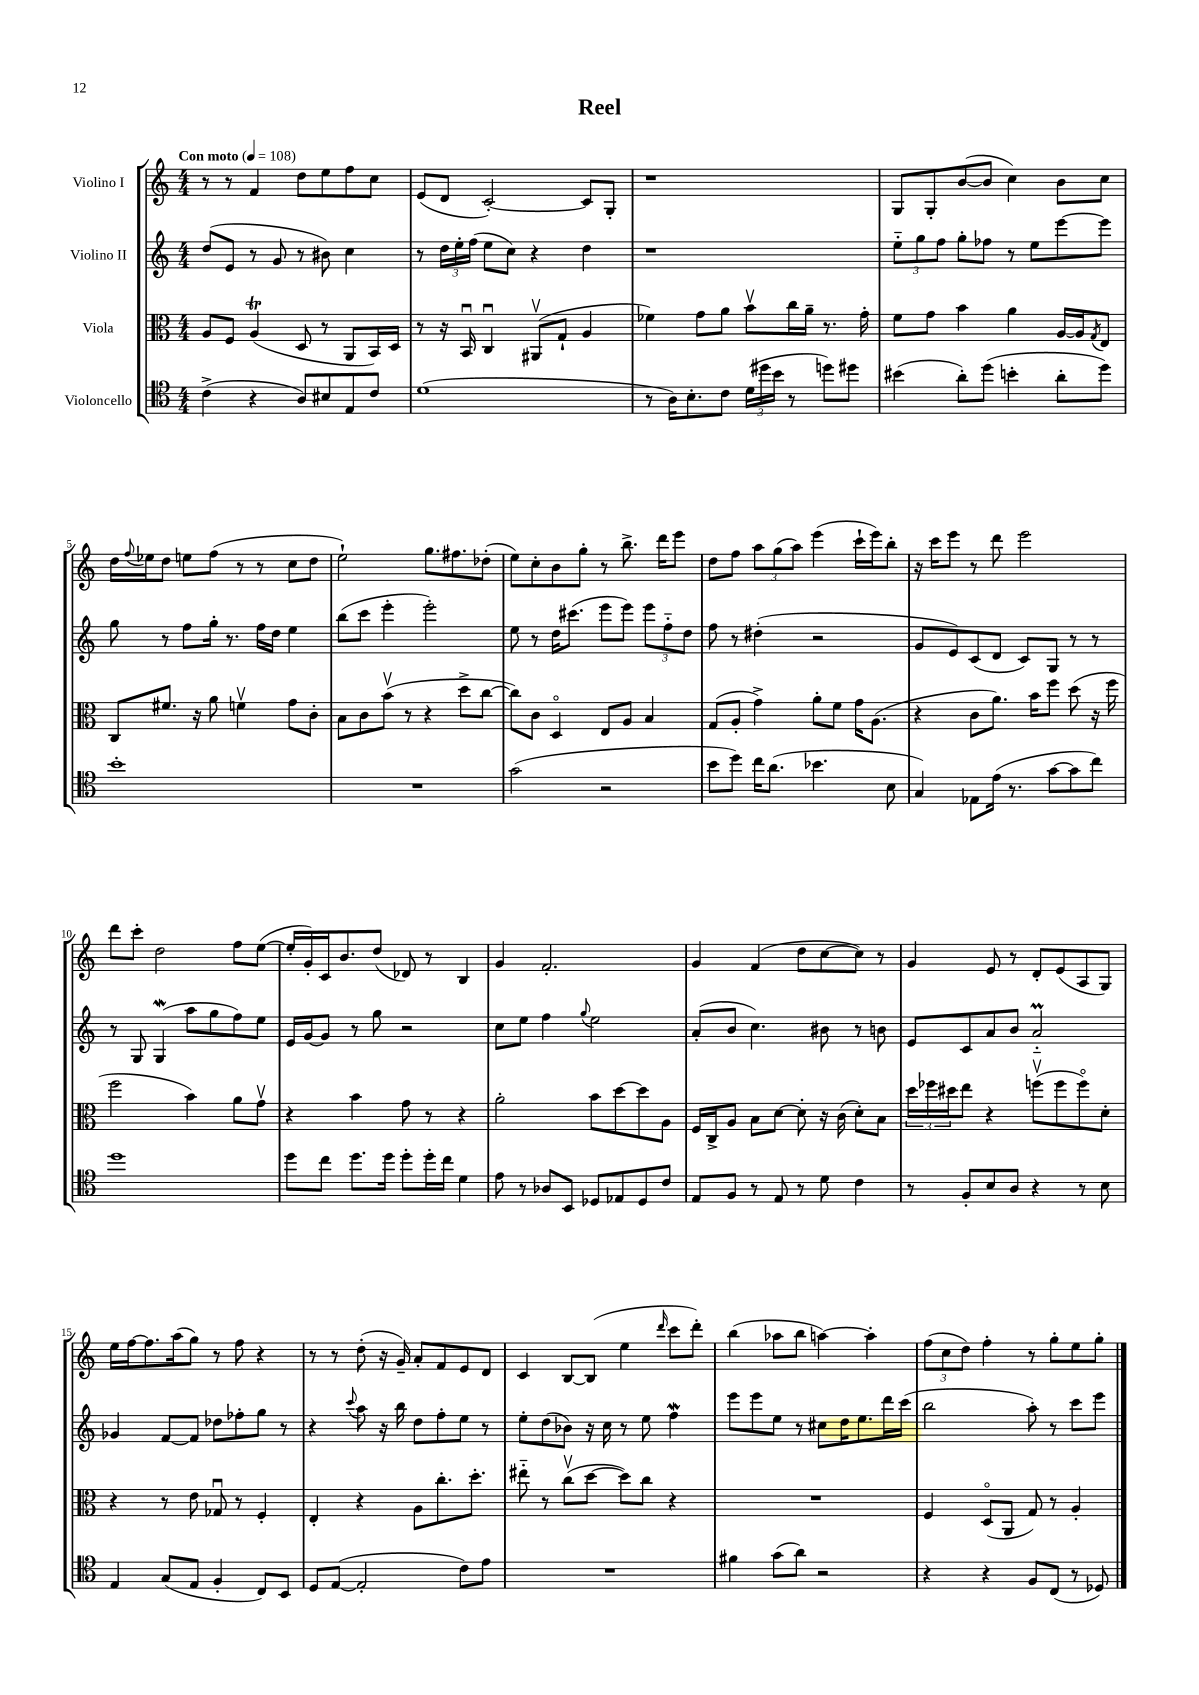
\header { title = "Reel" }
<<
\new StaffGroup <<
\new Staff = "s0" \with { instrumentName = "Violino I" } {
    \clef treble \key c \major \numericTimeSignature \time 4/4 \tempo "Con moto" 4 = 108
    r8 r8 f'4 d''8 e''8 f''8 c''8 |
    e'8( d'8 c'2~-.) c'8 g8-. |
    r1 |
    g8 g8-. b'8~( b'8 c''4) b'8 c''8 |
    d''16 \appoggiatura { f''8 } ees''16 d''8 e''8 f''8( r8 r8 c''8 d''8 |
    e''2-!) g''8. fis''8. des''8-.( |
    e''8) c''8-. b'8 g''8-. r8 b''8.-> d'''16 e'''8 |
    d''8 f''8 \tuplet 3/2 { a''8 g''8( a''8) } e'''4( c'''16-! e'''16) b''8-. |
    r16 c'''16 e'''8 r8 d'''8 e'''2 |
    d'''8 c'''8-. d''2 f''8 e''8~( |
    e''16-. g'16-.) c'16 b'8. d''8( des'8) r8 b4 |
    g'4 f'2.-. |
    g'4 f'4( d''8 c''8~ c''8) r8 |
    g'4 e'8 r8 d'8-. e'8( a8 g8) |
    e''16 f''16~ f''8. a''16( g''8) r8 f''8 r4 |
    r8 r8 d''8-.( r16 g'16--) a'8-. f'8 e'8 d'8 |
    c'4 b8~ b8( e''4 \grace { d'''16 } c'''8 d'''8-.) |
    b''4( aes''8 b''8 a''4~) a''4-. |
    \tuplet 3/2 { f''8( c''8 d''8) } f''4-. r8 g''8-. e''8 g''8-. \bar "|." |
}
\new Staff = "s1" \with { instrumentName = "Violino II" } {
    \clef treble \key c \major \numericTimeSignature \time 4/4
    d''8( e'8 r8 g'8 r8 bis'8) c''4 |
    r8 \tuplet 3/2 { d''16 e''16-. f''16( } e''8 c''8) r4 d''4 |
    r1 |
    \tuplet 3/2 { e''8-_ g''8 f''8 } g''8-. fes''8 r8 e''8 e'''8~ e'''8 |
    g''8 r8 f''8 g''16-. r8. f''16 d''16 e''4 |
    b''8( c'''8 e'''4-. e'''2-.) |
    e''8 r8 d''16 cis'''8.( e'''8 e'''8) \tuplet 3/2 { e'''8 f''8-_ d''8 } |
    f''8 r8 dis''4-.( r2 |
    g'8 e'8) c'8( d'8 c'8) g8 r8 r8 |
    r8 g8 g4\mordent( a''8 g''8 f''8) e''8 |
    e'16 g'16~ g'8 r8 g''8 r2 |
    c''8 e''8 f''4 \appoggiatura { g''8 } e''2 |
    a'8-.( b'8 c''4.) bis'8 r8 b'8 |
    e'8 c'8 a'8 b'8 a'2-_\prall |
    ges'4 f'8~ f'8 des''8 fes''8-. g''8 r8 |
    r4 \appoggiatura { c'''8 } a''8 r16 b''16 d''8 f''8-. e''8 r8 |
    e''8-. d''8( bes'8) r16 c''16 r8 e''8 f''4\mordent |
    e'''8 e'''8 e''8 r8 cis''8 d''16 e''8. d'''16 c'''16( |
    b''2 a''8-.) r8 c'''8 e'''8 \bar "|." |
}
\new Staff = "s2" \with { instrumentName = "Viola" } {
    \clef alto \key c \major \numericTimeSignature \time 4/4
    a8 f8 a4\trill( d8 r8 a,8 b,16) d16 |
    r8 r16 b,16\downbow c4\downbow ais,8\upbow( g8-! a4 |
    fes'4) g'8 a'8 b'8\upbow c''16 a'16-- r8. g'16-. |
    f'8 g'8 b'4 a'4 a16~ a16 \acciaccatura { g8 } e8 |
    c8 fis'8. r16 a'8 f'4\upbow g'8 c'8-. |
    b8 c'8 b'8\upbow( r8 r4 d''8-> c''8~ |
    c''8) c'8 d4\flageolet e8 a8 b4 |
    g8( a8-. g'4->) a'8-. f'8 g'16 a8.( |
    r4 c'8 a'8.) b'16 f''8 d''8( r16 f''16 |
    f''2 b'4) a'8 g'8\upbow |
    r4 b'4 g'8 r8 r4 |
    a'2-. b'8 d''8~ d''8 a8 |
    f16 c16-> a8 b8 d'8~ d'8-. r16 c'16( d'8-.) b8 |
    \tuplet 3/2 { d''16 fes''16 dis''16 } e''8 r4 f''8\upbow( f''8 f''8\flageolet) d'8-. |
    r4 r8 e'8 ges8\downbow r8 f4-. |
    e4-. r4 a8 c''8.-. d''8.-. |
    eis''8-_ r8 c''8\upbow( d''8~ d''8) c''8 r4 |
    R1 |
    f4 d8\flageolet( a,8 g8) r8 a4-. \bar "|." |
}
\new Staff = "s3" \with { instrumentName = "Violoncello" } {
    \clef tenor \key c \major \numericTimeSignature \time 4/4
    c'4->( r4 a8) bis8 e8 c'8 |
    d'1( |
    r8 a16) b8.-. c'8 \tuplet 3/2 { d'16( dis''16 b'16 } r8 d''8) dis''8 |
    bis'4( a'8-.) d''8( b'4-. a'8-. d''8) |
    b'1-. |
    R1 |
    g'2( r2 |
    b'8 d''8) c''16 a'8.( bes'4. b8 |
    g4) ees8 e'16( r8. g'8~ g'8 c''8) |
    d''1 |
    d''8 c''8 d''8. d''16 d''8-. d''16-. c''16 d'4 |
    e'8 r8 aes8 b,8 des8 ees8 des8 c'8 |
    e8 f8 r8 e8 r8 d'8 c'4 |
    r8 f8-. b8 a8 r4 r8 b8 |
    e4 g8( e8 f4-. c8) b,8 |
    d8 e8~( e2-. c'8) e'8 |
    R1 |
    fis'4 g'8( a'8) r2 |
    r4 r4 f8 c8( r8 des8) \bar "|." |
}
>>
>>
